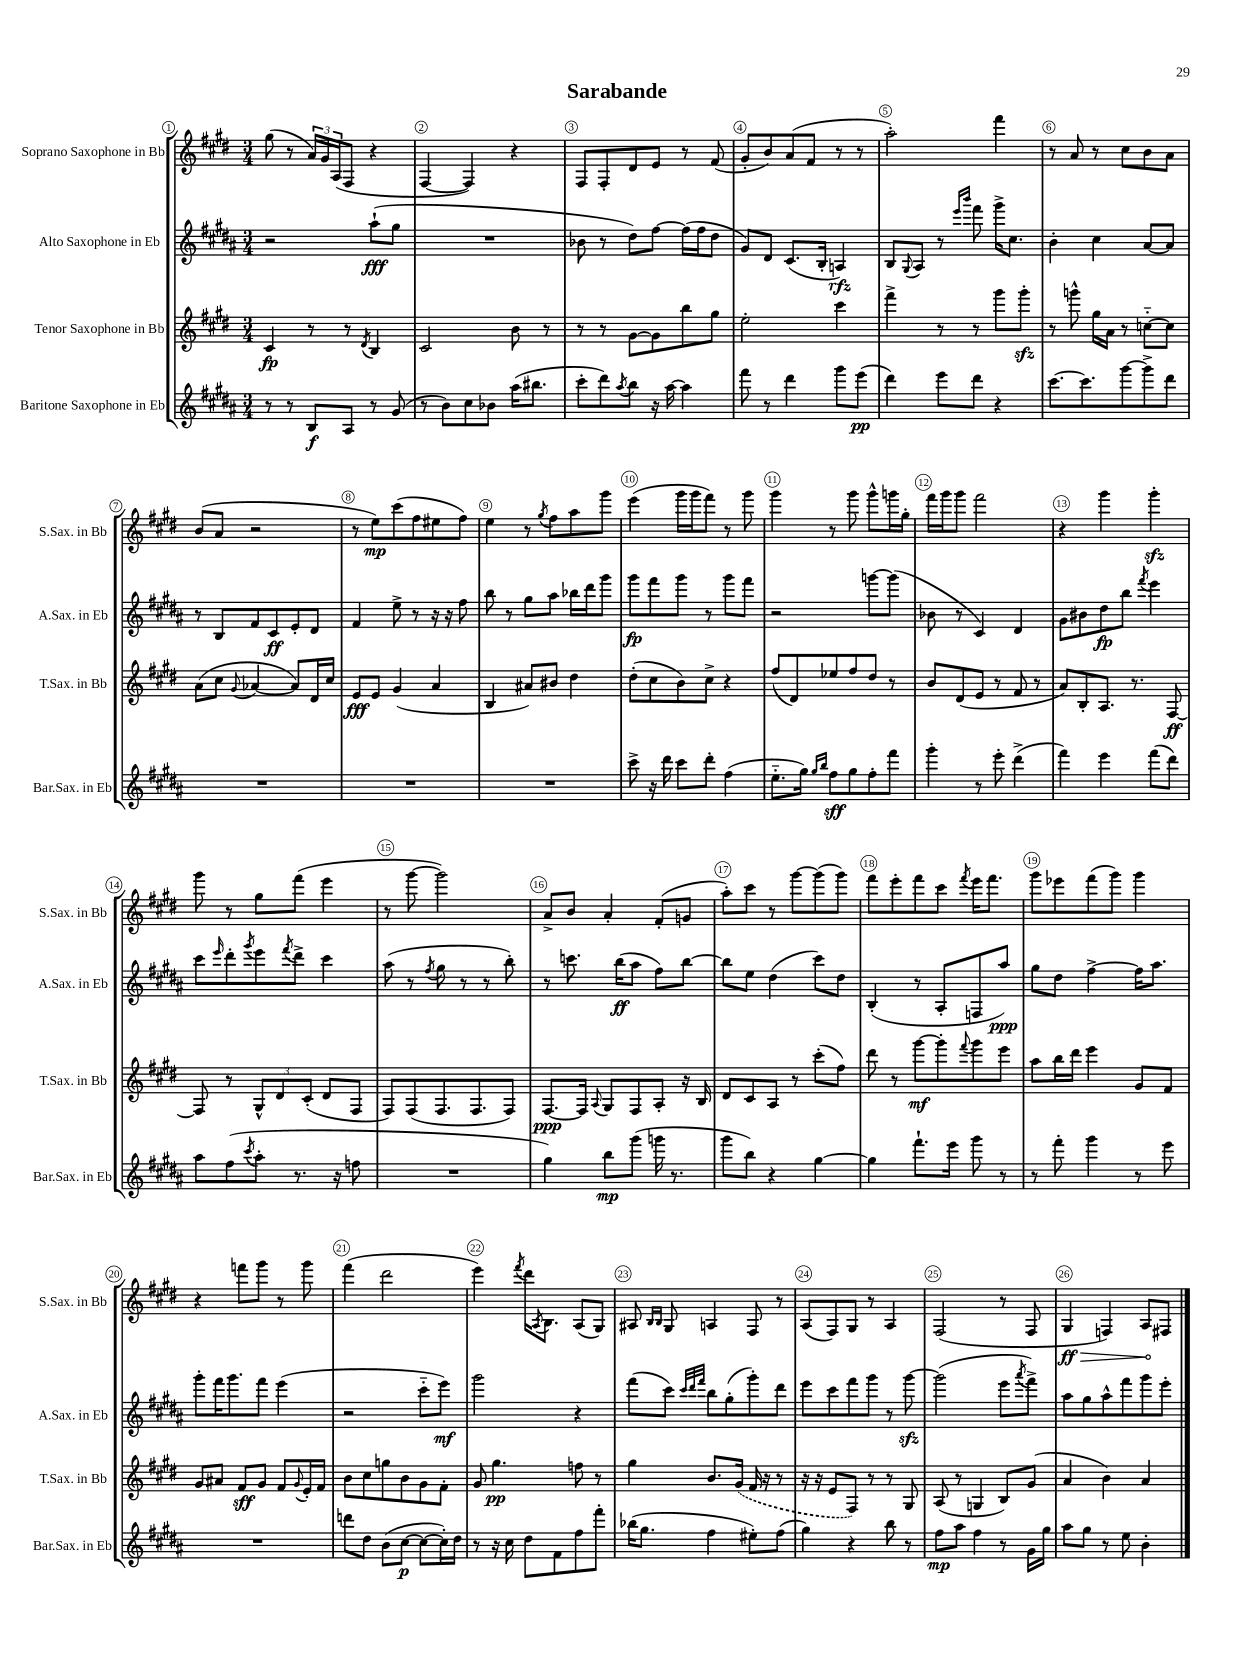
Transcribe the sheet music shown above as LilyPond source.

\header { title = "Sarabande" }
<<
\new StaffGroup <<
\new Staff = "s0" \with { instrumentName = "Soprano Saxophone in Bb" shortInstrumentName = "S.Sax. in Bb" } {
    \clef treble \key e \major \numericTimeSignature \time 3/4
    gis''8( r8 \tuplet 3/2 { a'16) gis'16 a16( } fis8 r4 |
    fis4~ fis4) r4 |
    fis8 fis8-. dis'8 e'8 r8 fis'8( |
    gis'8-. b'8) a'8( fis'8 r8 r8 |
    a''2-.) fis'''4 |
    r8 a'8 r8 cis''8 b'8 a'8 |
    b'8( a'8 r2 |
    r8 e''8\mp) cis'''8( fis''8 eis''8 fis''8) |
    e''4 r8 \acciaccatura { gis''8 } fis''8 a''8 gis'''8 |
    e'''4( gis'''16 gis'''16 fis'''8) r8 gis'''8 |
    gis'''4 r8 gis'''8 gis'''8-^ g'''16 gis''16-. |
    fis'''16 gis'''16 gis'''8 fis'''2 |
    r4 gis'''4 gis'''4-.\sfz |
    gis'''8 r8 gis''8 fis'''8( e'''4 |
    r8 gis'''8~ gis'''2) |
    a'8-> b'8 a'4-. fis'8-.( g'8 |
    a''8-.) cis'''8 r8 gis'''8~ gis'''8( gis'''8) |
    fis'''8 e'''8-. fis'''8 cis'''8 \acciaccatura { fis'''8 } e'''16 fis'''8. |
    gis'''8 ees'''8 fis'''8( gis'''8) gis'''4 |
    r4 f'''8 gis'''8 r8 gis'''8 |
    fis'''4( dis'''2 |
    e'''4) \acciaccatura { fis'''8 } dis'''16 \acciaccatura { a8 } b8. a8( gis8) |
    ais8 \grace { b16 b16 } gis8 a4 fis8 r8 |
    a8( fis8) gis8 r8 a4 |
    fis2( r8 fis8 |
    \once \override Hairpin.circled-tip = ##t gis4\ff\> f4) a8\! fis8 \bar "|." |
}
\new Staff = "s1" \with { instrumentName = "Alto Saxophone in Eb" shortInstrumentName = "A.Sax. in Eb" } {
    \clef treble \key b \major \numericTimeSignature \time 3/4
    r2 ais''8-!\fff( gis''8 |
    R2. |
    bes'8 r8 dis''8) fis''8~ fis''16( fis''16 dis''8 |
    gis'8) dis'8 cis'8.( b16-. a4\rfz) |
    b8 \appoggiatura { gis8 } ais8 r8 \grace { e'''16 b'''16 } fis'''8 gis'''16-> cis''8. |
    b'4-. cis''4 ais'8~ ais'8 |
    r8 b8 fis'8 cis'8\ff e'8-. dis'8 |
    fis'4 e''8-> r8 r16 r16 fis''8 |
    b''8 r8 gis''8 ais''8 bes''16 dis'''16 gis'''8 |
    gis'''8\fp fis'''8 gis'''8 r8 gis'''8 fis'''8 |
    r2 g'''8~ g'''8( |
    bes'8 r8 cis'4) dis'4 |
    gis'8 bis'8 dis''8\fp b''8 \acciaccatura { fis'''8 } e'''4 |
    cis'''8 \grace { e'''16 } dis'''8-. \acciaccatura { gis'''8 } e'''8 \acciaccatura { fis'''8 } dis'''8-> cis'''4 |
    ais''8( r8 \acciaccatura { fis''8 } gis''8 r8 r8 b''8-.) |
    r8 c'''8. b''16\ff( ais''8 fis''8) b''8~ |
    b''8 e''8 dis''4( cis'''8) dis''8 |
    b4-.( r8 ais8-. f8 ais''8\ppp) |
    gis''8 dis''8 fis''4~-> fis''16 ais''8. |
    gis'''8-. fis'''16 gis'''8. fis'''8 e'''4( |
    r2 cis'''8-_ e'''8\mf) |
    gis'''2 r4 |
    fis'''8( cis'''8) \grace { cis'''32 dis'''32 fis'''32 } b''8 gis''8-.( gis'''8-.) dis'''8 |
    e'''8 cis'''8 fis'''8 gis'''8 r8 gis'''8~\sfz |
    gis'''2( e'''8 \acciaccatura { ais'''8 } fis'''8->) |
    ais''8 gis''8 ais''8-^ fis'''8 gis'''8 e'''8-. \bar "|." |
}
\new Staff = "s2" \with { instrumentName = "Tenor Saxophone in Bb" shortInstrumentName = "T.Sax. in Bb" } {
    \clef treble \key e \major \numericTimeSignature \time 3/4
    cis'4\fp r8 r8 \acciaccatura { dis'8 } b4 |
    cis'2 b'8 r8 |
    r8 r8 gis'8~ gis'8 b''8 gis''8 |
    e''2-. cis'''4 |
    fis'''4-> r8 r8 gis'''8 gis'''8-.\sfz |
    r8 g'''8-^ gis''16 a'16 r8 c''8~-_ c''8 |
    a'8( cis''8 \appoggiatura { gis'8 } aes'4~ aes'8) dis'16 cis''16 |
    e'8\fff e'8 gis'4( a'4 |
    b4 ais'8) bis'8 dis''4 |
    dis''8-.( cis''8 b'8) cis''8-> r4 |
    fis''8( dis'8) ees''8 fis''8 dis''8 r8 |
    b'8 dis'8( e'8 r8 fis'8 r8 |
    a'8) b8-. a8. r8. fis8~\ff |
    fis8 r8 \tuplet 3/2 { gis8-^ dis'8 cis'8-.( } dis'8 fis8 |
    fis8) fis8( fis8. fis8. fis8) |
    fis8.~\ppp fis16 \appoggiatura { a8 } gis8 fis8 a8-. r16 b16 |
    dis'8 cis'8 a8 r8 cis'''8-.( fis''8) |
    dis'''8 r8 gis'''8~\mf gis'''8-. \appoggiatura { fis'''8 } gis'''8 e'''8 |
    a''8 b''16 dis'''16 e'''4 gis'8 fis'8 |
    gis'8 ais'8 fis'8\sff gis'8 fis'8 \appoggiatura { gis'8 } e'16-. fis'16 |
    b'8 cis''8 g''8 b'8 gis'8 fis'8-. |
    gis'8 gis''4.\pp f''8 r8 |
    gis''4 b'8. \once \slurDashed gis'16( fis'16 r16 r8 |
    r16 r16 e'8 fis8) r8 r8 gis8 |
    a8( r8 g4 b8) gis'8( |
    a'4 b'4) a'4 \bar "|." |
}
\new Staff = "s3" \with { instrumentName = "Baritone Saxophone in Eb" shortInstrumentName = "Bar.Sax. in Eb" } {
    \clef treble \key b \major \numericTimeSignature \time 3/4
    r8 r8 b8\f ais8 r8 gis'8( |
    r8 b'8) cis''8 bes'8 ais''16( bis''8. |
    cis'''8-. dis'''8) \acciaccatura { ais''8 } b''8 r16 ais''16~ ais''4 |
    fis'''8 r8 dis'''4 gis'''8 e'''8\pp( |
    dis'''4) e'''8 dis'''8 r4 |
    cis'''8.~ cis'''8. gis'''8~ gis'''8-> dis'''8 |
    R2. |
    R2. |
    R2. |
    cis'''8-> r16 dis'''16 cis'''8 dis'''8-. fis''4( |
    e''8.-_ gis''16) \grace { gis''16 b''16 } fis''8\sff gis''8 fis''8-. fis'''8 |
    gis'''4-. r8 e'''8-. dis'''4->( |
    fis'''4) e'''4 fis'''8( dis'''8) |
    ais''8 fis''8( \acciaccatura { cis'''8 } ais''8-. r8. r16 f''8 |
    R2. |
    gis''4) b''8\mp gis'''8( g'''16 r8. |
    gis'''8 b''8) r4 gis''4~ |
    gis''4 fis'''8.-! e'''16 gis'''8 r8 |
    r8 fis'''8-. gis'''4 r8 e'''8 |
    R2. |
    d'''8 dis''8 b'8( cis''8~\p cis''8~ cis''16-.) dis''16 |
    r8 r16 cis''16 dis''8 fis'8 fis''8 fis'''8-. |
    bes''16( gis''8. fis''4 eis''8-.) fis''8( |
    gis''4) r4 b''8 r8 |
    fis''8\mp ais''8 fis''4 r8 gis'16 gis''16 |
    ais''8 gis''8 r8 e''8 b'4-. \bar "|." |
}
>>
>>
\layout { \context { \Score \override BarNumber.break-visibility = ##(#f #t #t) barNumberVisibility = #all-bar-numbers-visible \override BarNumber.stencil = #(make-stencil-circler 0.1 0.3 ly:text-interface::print) } }
